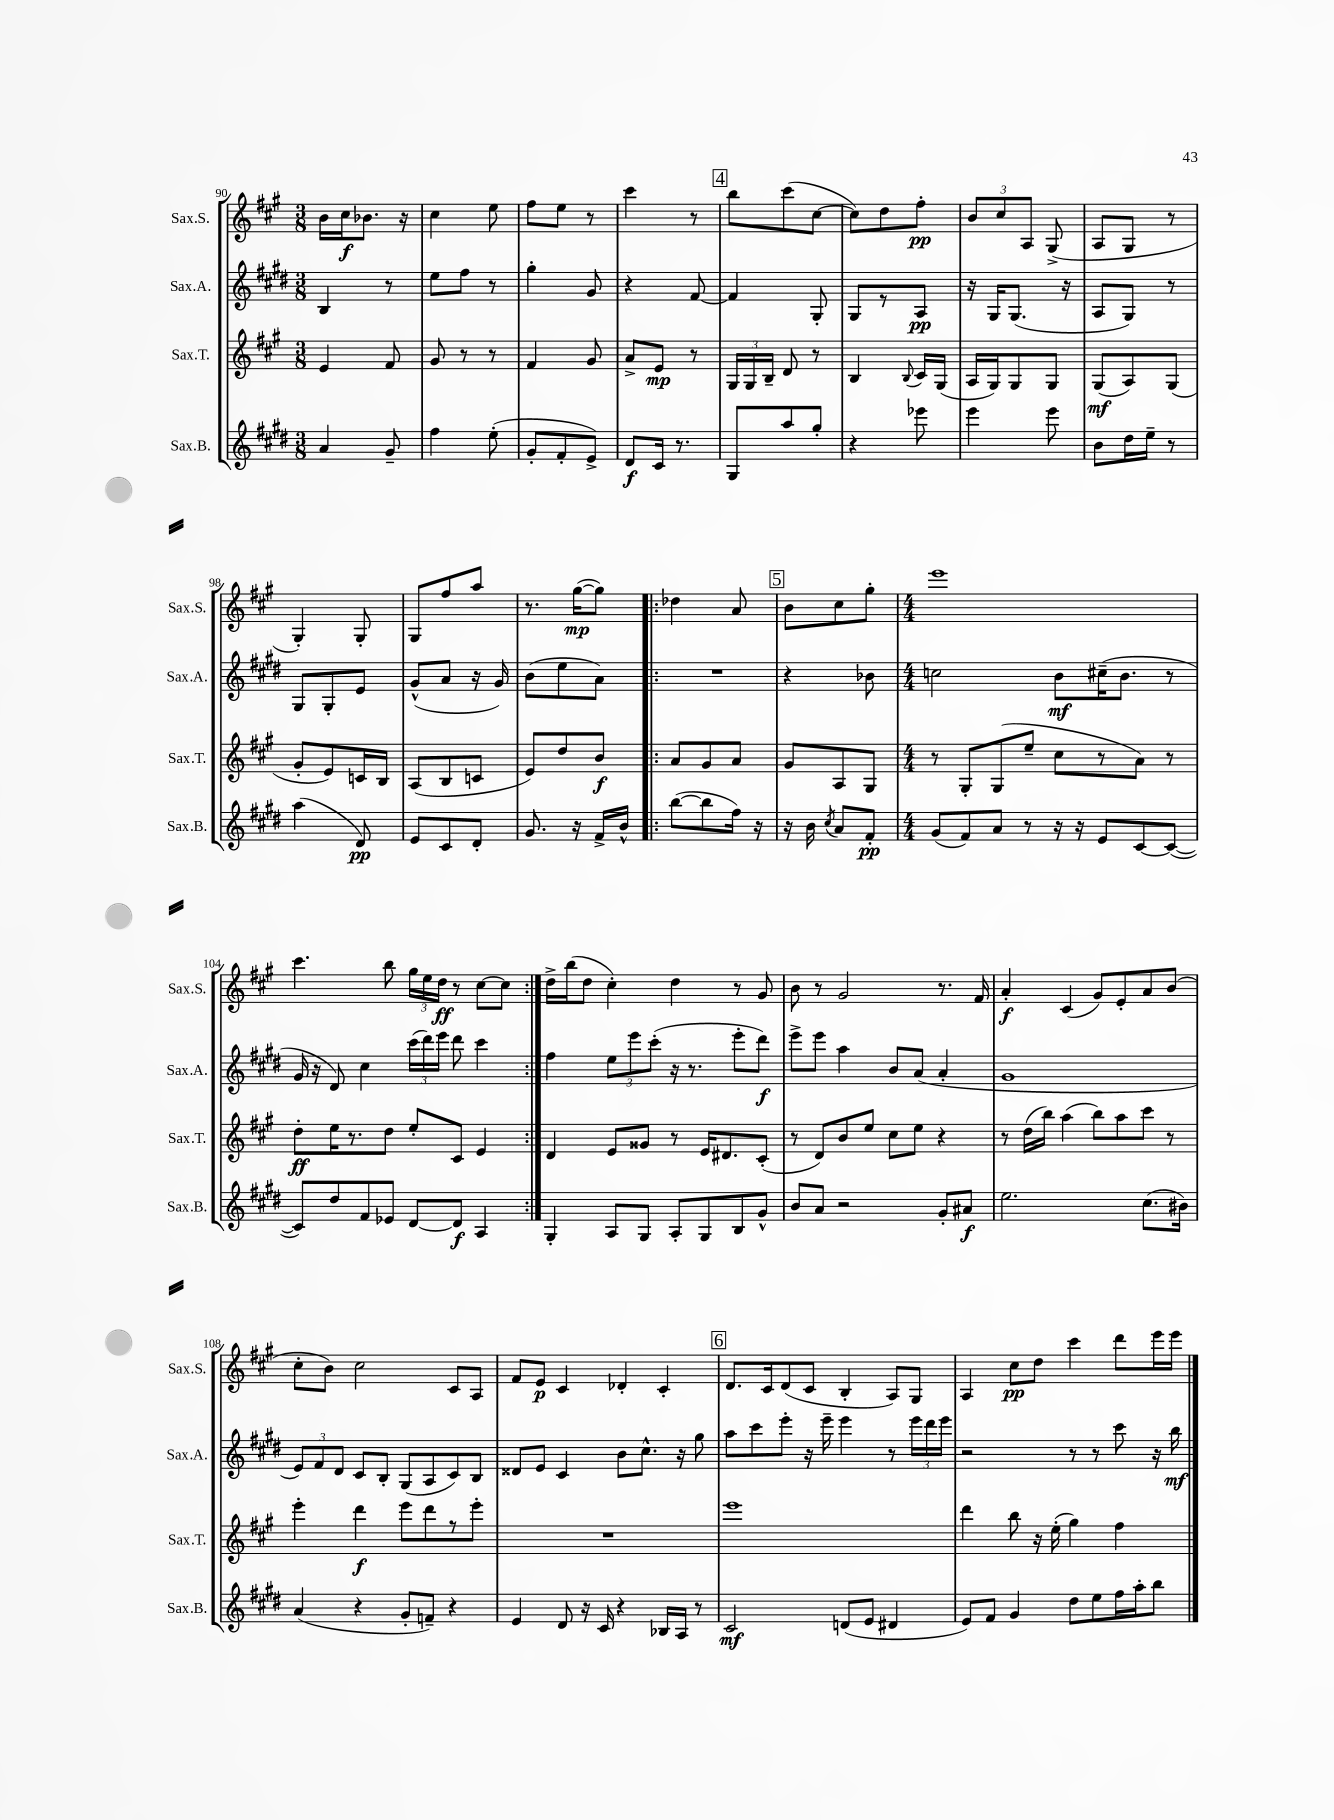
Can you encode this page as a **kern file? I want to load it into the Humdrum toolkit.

**kern	**kern	**kern	**kern
*staff4	*staff3	*staff2	*staff1
*clefG2	*clefG2	*clefG2	*clefG2
*k[f#c#g#d#]	*k[f#c#g#]	*k[f#c#g#d#]	*k[f#c#g#]
*M3/8	*M3/8	*M3/8	*M3/8
4a	4e	4B	16b
.	.	.	16cc#
.	.	.	8.b-
8g#~	8f#	8r	.
.	.	.	16r
=	=	=	=
4ff#	8g#	8ee	4cc#
.	8r	8ff#	.
(8ee'	8r	8r	8ee
=	=	=	=
8g#'	4f#	4gg#'	8ff#
8f#'	.	.	8ee
8e^)	8g#	8g#	8r
=	=	=	=
8d#	8a^	4r	4ccc#
16c#	8e	.	.
8.r	.	.	.
.	8r	[8f#	8r
=	=	=	=
8G#	24G#	4f#]	8bb
.	24G#	.	.
.	24B~	.	.
8aa	8d	.	(8ccc#
8gg#'	8r	8G#'	[8cc#
=	=	=	=
4r	4B	8G#	8cc#])
.	.	8r	8dd
.	8qqB	.	.
8eee-	16c#	8A	8ff#'
.	(16G#	.	.
=	=	=	=
4eee	16A	16r	12b
.	16G#)	16G#	.
.	.	.	12cc#
.	8G#	(8.G#	.
.	.	.	12A
8eee	8G#	.	(8G#^
.	.	16r	.
=	=	=	=
8b	(8G#	8A	8A
16dd#	8A)	8G#)	8G#
16ee~	.	.	.
8r	(8G#	8r	8r
=	=	=	=
(4aa	8g#'	8G#	4G#')
.	8e)	8G#'	.
8d#)	16c	8e	8G#'
.	16B	.	.
=	=	=	=
8e	(8A	(8g#^^	8G#
8c#	8B	8a	8ff#
8d#'	8c	16r	8aa
.	.	16g#)	.
=	=	=	=
8.g#	8e)	(8b	8.r
.	8dd	8ee	.
16r	.	.	([16gg#
16f#^	8b	8a)	8gg#])
16b^^	.	.	.
=!|:	=!|:	=!|:	=!|:
([8bb	8a	4.r	4dd-
8bb]	8g#	.	.
16ff#)	8a	.	8a
16r	.	.	.
=	=	=	=
16r	8g#	4r	8b
16b	.	.	.
8qcc#	.	.	.
8a	8A	.	8cc#
8f#'	8G#	8b-	8gg#'
=	=	=	=
*M4/4	*M4/4	*M4/4	*M4/4
(8g#	8r	2cc	1eee
8f#)	8G#'	.	.
8a	(8G#	.	.
8r	8ee~	.	.
16r	8cc#	8b	.
16r	.	.	.
8e	8r	(16cc#~	.
.	.	8.b	.
[8c#	8a)	.	.
(8c#_	8r	8r	.
=	=	=	=
8c#])	8dd'	16g#	4.ccc#
.	.	16r	.
8dd#	16ee	8d#)	.
.	8.r	.	.
8f#	.	4cc#	.
8e-	8dd	.	8bb
[8d#	8ee'	(24ccc#	24gg#
.	.	24ddd#)	24ee
.	.	24eee	24dd
8d#]	8c#	8ddd#	8r
4A	4e	4ccc#	[8cc#
.	.	.	8cc#]
=:|!	=:|!	=:|!	=:|!
4G#'	4d	4ff#	16dd^
.	.	.	(16bb
.	.	.	8dd
8A	8e	12ee	4cc#')
.	.	12eee	.
8G#	8g##	.	.
.	.	(12ccc#'	.
8A'	8r	16r	4dd
.	.	8.r	.
8G#	16e	.	.
.	8.d#	.	.
8B	.	8eee'	8r
8g#^^	(8c#'	8ddd#)	8g#
=	=	=	=
8b	8r	8eee^	8b
8a	8d)	8eee	8r
2r	8b	4aa	2g#
.	8ee	.	.
.	8cc#	8b	.
.	8ee	(8a	.
8g#'	4r	4a'	8.r
8a#	.	.	.
.	.	.	16f#
=	=	=	=
2.ee	8r	1g#	4a'
.	(16dd	.	.
.	16bb)	.	.
.	(4aa	.	(4c#
.	8bb)	.	8g#)
.	8aa	.	8e'
(8.cc#	8ccc#	.	8a
.	8r	.	(8b
16b#)	.	.	.
=	=	=	=
(4a	4eee'	12e)	8cc#'
.	.	12f#	.
.	.	.	8b)
.	.	12d#	.
4r	4ddd	8c#	2cc#
.	.	8B'	.
8g#'	8eee	(8G#	.
8f~)	8ddd	8A	.
4r	8r	8c#)	8c#
.	8eee'	8B	8A
=	=	=	=
4e	1r	8d##	8f#
.	.	8e	8e
8d#	.	4c#	4c#
16r	.	.	.
16c#	.	.	.
4r	.	8b	4d-'
.	.	8.cc#^^	.
16B-	.	.	4c#'
16A	.	16r	.
8r	.	8gg#	.
=	=	=	=
2c#	1eee	8aa	8.d
.	.	8ccc#	.
.	.	.	16c#
.	.	8eee'	(8d
.	.	16r	8c#
.	.	16eee~	.
(8d	.	4eee	4B'
8e	.	.	.
4d#	.	8r	8A)
.	.	24eee	8G#
.	.	24ddd#	.
.	.	24eee	.
=	=	=	=
8e)	4ddd	2r	4A
8f#	.	.	.
4g#	8bb	.	8cc#
.	16r	.	8dd
.	(16ee'	.	.
8dd#	4gg#)	8r	4ccc#
8ee	.	8r	.
16ff#	4ff#	8ccc#	8ddd
16aa'	.	.	.
8bb	.	16r	16eee
.	.	16bb	16eee
==	==	==	==
*-	*-	*-	*-
